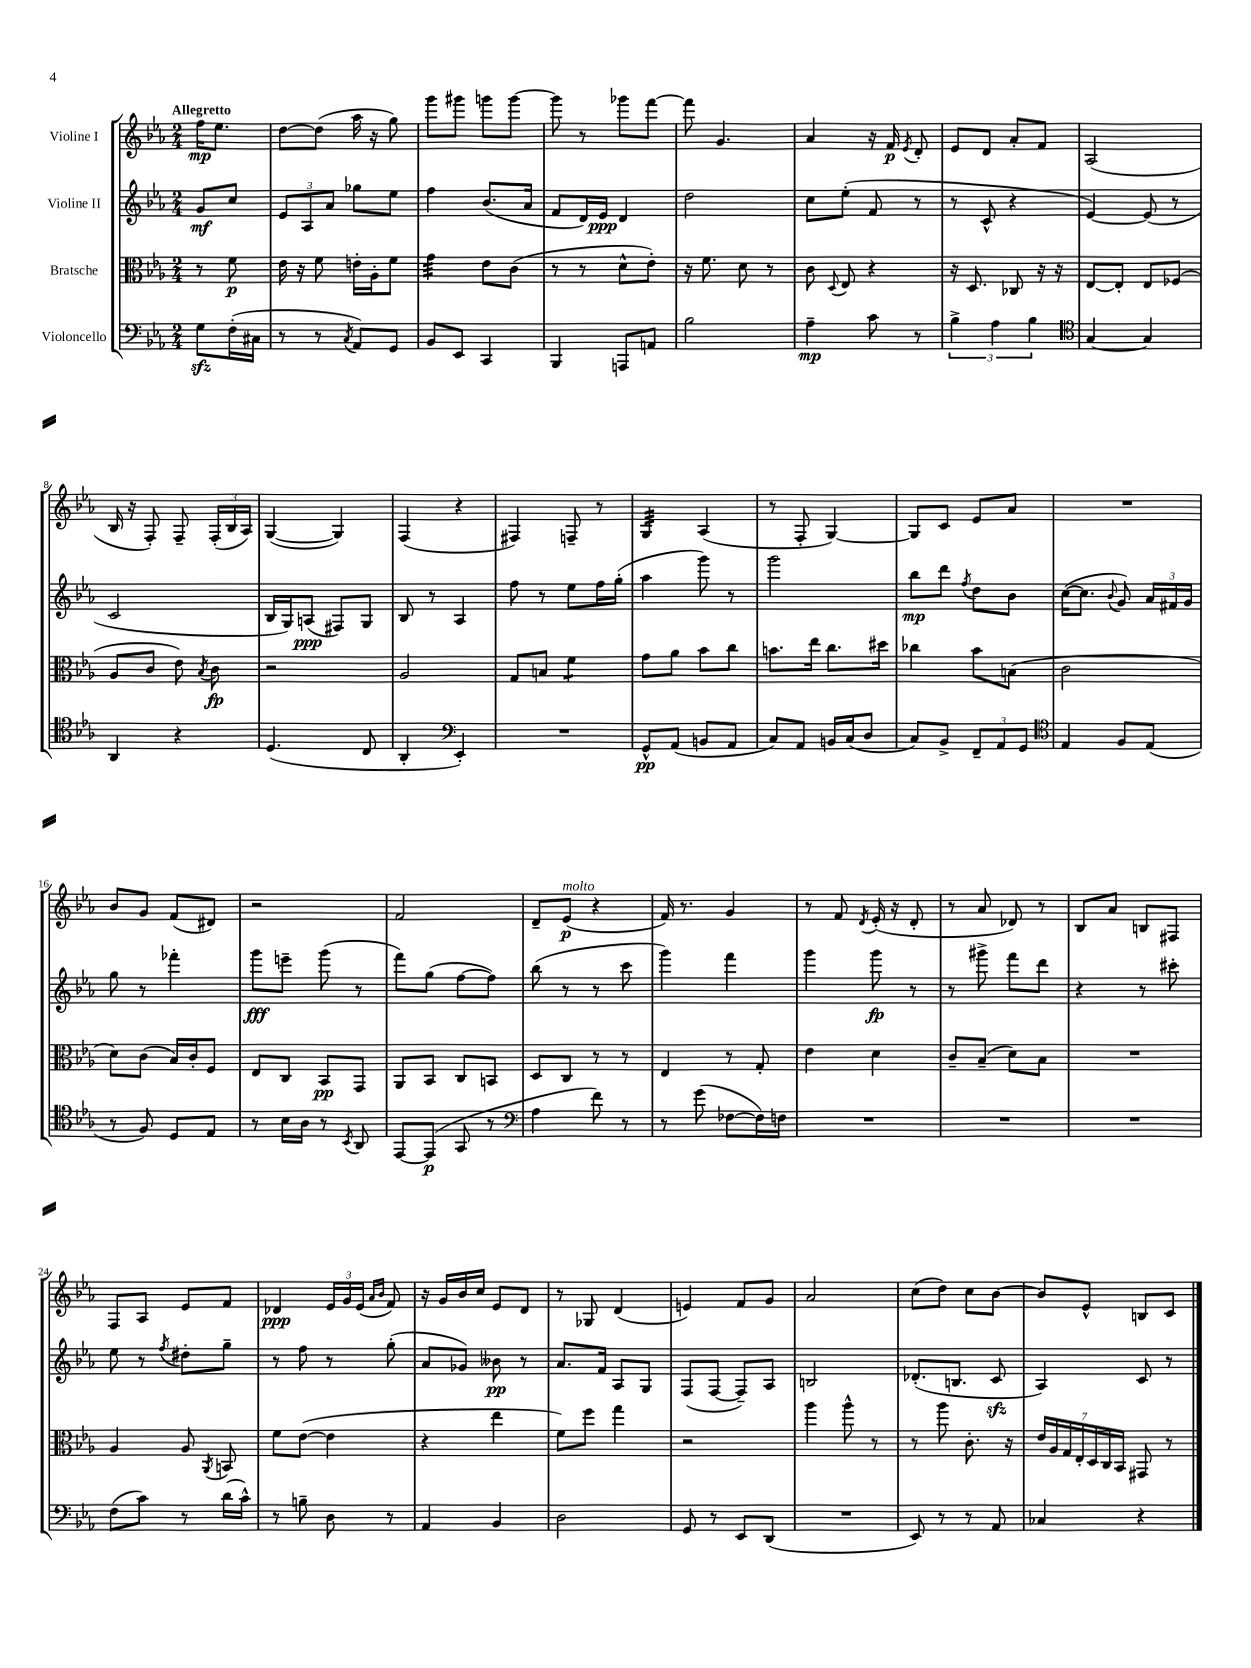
<<
\new StaffGroup <<
\new Staff = "s0" \with { instrumentName = "Violine I" } {
    \clef treble \key ees \major \numericTimeSignature \time 2/4 \partial 4 \tempo "Allegretto"
    \autoBeamOff f''16[\mp ees''8.] |
    d''8[~ d''8]( aes''16 r16 g''8) |
    g'''8[ gis'''8] g'''8[ g'''8]~ |
    g'''8 r8 ges'''8[ f'''8]~ |
    f'''8 g'4. |
    aes'4 r16 f'16\p \acciaccatura { ees'8 } d'8-. |
    ees'8[ d'8] aes'8[-. f'8] |
    aes2( |
    bes16 r16 f8-.) f8-- \tuplet 3/2 { f16[-.( bes16 aes16]) } |
    g4~( g4) |
    f4( r4 |
    fis4) f8-- r8 |
    g4:32 aes4( |
    r8 f8-. g4~) |
    g8[ c'8] ees'8[ aes'8] |
    R2 |
    bes'8[ g'8] f'8[( dis'8]) |
    r2 |
    f'2 |
    d'8[-- ees'8]\p^\markup { \italic "molto" }( r4 |
    f'16) r8. g'4 |
    r8 f'8 \acciaccatura { d'8 } ees'16-.( r16 d'8-. |
    r8 aes'8 des'8) r8 |
    bes8[ aes'8] b8[ fis8] |
    f8[ aes8] ees'8[ f'8] |
    des'4\ppp \tuplet 3/2 { ees'16[ g'16 ees'16]( } \grace { aes'16[ bes'16] } f'8) |
    r16 g'16[ bes'16 c''16] ees'8[ d'8] |
    r8 ges8 d'4( |
    e'4) f'8[ g'8] |
    aes'2 |
    c''8[( d''8]) c''8[ bes'8]~ |
    bes'8[ ees'8]-^ b8[ c'8] \bar "|." |
}
\new Staff = "s1" \with { instrumentName = "Violine II" } {
    \clef treble \key ees \major \numericTimeSignature \time 2/4 \partial 4
    \autoBeamOff g'8[\mf c''8] |
    \tuplet 3/2 { ees'8[ aes8 aes'8] } ges''8[ ees''8] |
    f''4 bes'8.[( aes'16] |
    f'8[ d'16) ees'16]\ppp d'4 |
    d''2 |
    c''8[ ees''8]-.( f'8 r8 |
    r8 c'8-^ r4 |
    ees'4~) ees'8( r8 |
    c'2 |
    bes16[ g16) a8]\ppp( fis8[) g8] |
    bes8 r8 aes4 |
    f''8 r8 ees''8[ f''16 g''16]-.( |
    aes''4 g'''8) r8 |
    g'''2 |
    bes''8[\mp d'''8] \acciaccatura { f''8 } d''8[ bes'8] |
    c''16[~( c''8.] \appoggiatura { bes'8 } g'8) \tuplet 3/2 { aes'16[ fis'16 g'16] } |
    g''8 r8 fes'''4-. |
    g'''8[\fff e'''8]-- g'''8( r8 |
    f'''8[) g''8]( f''8[~ f''8]) |
    bes''8( r8 r8 c'''8 |
    g'''4) f'''4 |
    g'''4 g'''8\fp r8 |
    r8 gis'''8-> f'''8[ d'''8] |
    r4 r8 cis'''8-. |
    ees''8 r8 \acciaccatura { f''8 } dis''8[-. g''8]-- |
    r8 f''8 r8 g''8-.( |
    aes'8[ ges'8]) beses'8\pp r8 |
    aes'8.[ f'16] aes8[ g8] |
    f8[( f8]~ f8[--) aes8] |
    b2 |
    des'8.[-.( b8.] c'8\sfz |
    aes4) c'8 r8 \bar "|." |
}
\new Staff = "s2" \with { instrumentName = "Bratsche" } {
    \clef alto \key ees \major \numericTimeSignature \time 2/4 \partial 4
    \autoBeamOff r8 f'8\p |
    ees'16 r16 f'8 e'16[-. aes16-. f'8] |
    g'4:32 ees'8[ c'8]( |
    r8 r8 d'8[-^ ees'8]-.) |
    r16 f'8. d'8 r8 |
    c'8 \appoggiatura { d8 } ees8 r4 |
    r16 d8. ces8 r16 r16 |
    ees8[~ ees8]-. ees8[ fes8]( |
    aes8[ c'8] ees'8) \acciaccatura { bes8 } c'8\fp |
    r2 |
    aes2 |
    g8[ b8] f'4:8 |
    g'8[ aes'8] bes'8[ c''8] |
    b'8.[ ees''16] c''8.[ dis''16] |
    ces''4 bes'8[ b8]( |
    c'2 |
    d'8[) c'8]( bes16[) c'16-. f8] |
    ees8[ c8] bes,8[\pp g,8] |
    aes,8[ bes,8] c8[ b,8] |
    d8[ c8] r8 r8 |
    ees4 r8 g8-. |
    ees'4 d'4 |
    c'8[-- bes8]--( d'8[) bes8] |
    R2 |
    aes4 aes8 \acciaccatura { aes,8 } b,8 |
    f'8[ ees'8]~( ees'4 |
    r4 ees''4 |
    f'8[) f''8] g''4 |
    r2 |
    aes''4 aes''8-^ r8 |
    r8 aes''8 c'8.-. r16 |
    \tuplet 7/4 { ees'16[ aes16 g16 ees16-. d16 c16 bes,16] } gis,8 r8 \bar "|." |
}
\new Staff = "s3" \with { instrumentName = "Violoncello" } {
    \clef bass \key ees \major \numericTimeSignature \time 2/4 \partial 4
    \autoBeamOff g8[\sfz f16-.( cis16] |
    r8 r8 \acciaccatura { c8 } aes,8[) g,8] |
    bes,8[ ees,8] c,4 |
    bes,,4 a,,8[ a,8] |
    bes2 |
    aes4--\mp c'8 r8 |
    \tuplet 3/2 { bes4-> aes4 bes4 } |
    \clef tenor g4~ g4 |
    aes,4 r4 |
    d4.( c8 |
    aes,4-. \clef bass ees,4-.) |
    R2 |
    g,8[-^\pp aes,8]( b,8[ aes,8] |
    c8[) aes,8] b,16[ c16( d8] |
    c8[) bes,8]-> \tuplet 3/2 { f,8[-- aes,8 g,8] } |
    \clef tenor ees4 f8[ ees8]( |
    r8 f8) d8[ ees8] |
    r8 bes16[ aes16] r8 \acciaccatura { bes,8 } aes,8 |
    ees,8[~ ees,8]\p( g,8 r8 |
    \clef bass aes4 f'8) r8 |
    r8 g'8( fes8[~ fes16) f16] |
    R2 |
    R2 |
    R2 |
    f8[( c'8]) r8 d'16[( c'16]-^) |
    r8 b8-- d8 r8 |
    aes,4 bes,4 |
    d2 |
    g,8 r8 ees,8[ d,8]( |
    R2 |
    ees,8) r8 r8 aes,8 |
    ces4 r4 \bar "|." |
}
>>
>>
